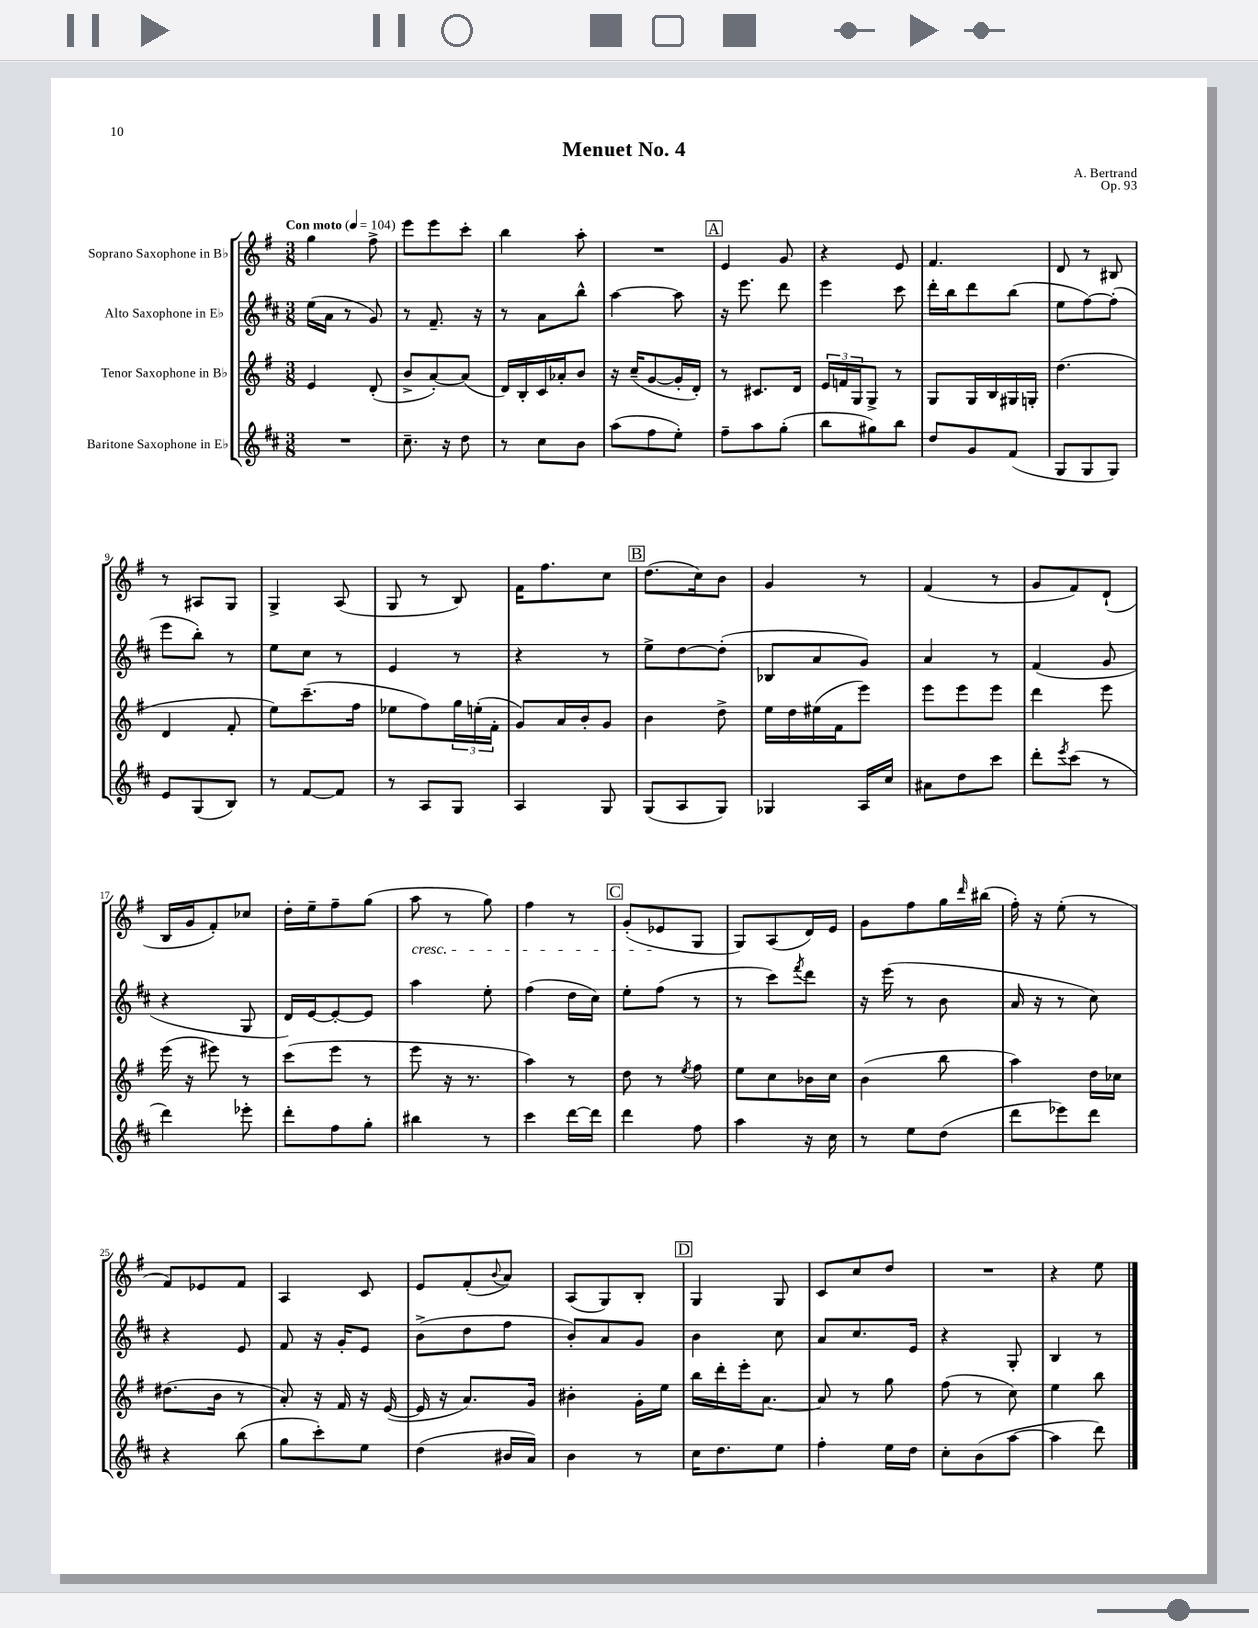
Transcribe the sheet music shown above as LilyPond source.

\header { title = "Menuet No. 4" composer = "A. Bertrand" opus = "Op. 93" }
<<
\new StaffGroup <<
\new Staff = "s0" \with { instrumentName = "Soprano Saxophone in Bb" } {
    \clef treble \key g \major \numericTimeSignature \time 3/8 \tempo "Con moto" 4 = 104
    g''4 fis''8-> |
    e'''8 e'''8 c'''8-. |
    b''4 a''8-. |
    R4. |
    \mark \markup { \box "A" } e'4 g'8 |
    r4 e'8 |
    fis'4. |
    d'8 r8 bis8 |
    r8 ais8 g8 |
    g4-> a8( |
    g8 r8 b8) |
    fis'16 fis''8. c''8 |
    \mark \markup { \box "B" } d''8.( c''16) b'8 |
    g'4 r8 |
    fis'4( r8 |
    g'8 fis'8) d'8-!( |
    b16 g'16 fis'8-.) ces''8 |
    d''16-. e''16-- fis''8-- g''8( |
    a''8\cresc r8 g''8) |
    fis''4 r8 |
    \mark \markup { \box "C" } g'8-.( ees'8\! g8 |
    g8) a8( d'16) e'16 |
    g'8 fis''8 g''16 \grace { d'''16 } bis''16( |
    fis''16-.) r16 e''8-.( r8 |
    fis'8) ees'8 fis'8 |
    a4 c'8 |
    e'8 fis'8-.( \appoggiatura { b'8 } a'8) |
    a8( g8) b8-. |
    \mark \markup { \box "D" } g4 g8 |
    c'8 c''8 d''8 |
    R4. |
    r4 e''8 \bar "|." |
}
\new Staff = "s1" \with { instrumentName = "Alto Saxophone in Eb" } {
    \clef treble \key d \major \numericTimeSignature \time 3/8
    e''16( a'16 r8 g'8) |
    r8 fis'8.-- r16 |
    r8 a'8 b''8-^ |
    a''4~ a''8 |
    \mark \markup { \box "A" } r16 e'''8. d'''8 |
    e'''4 cis'''8 |
    d'''16-. b''16 d'''8 b''8( |
    e''8 fis''8~) fis''8-.( |
    e'''8 b''8-.) r8 |
    e''8 cis''8 r8 |
    e'4 r8 |
    r4 r8 |
    \mark \markup { \box "B" } e''8-> d''8~ d''8-.( |
    bes8 a'8 g'8) |
    a'4 r8 |
    fis'4( g'8 |
    r4 g8 |
    d'16) e'16~ e'8~-. e'8 |
    a''4 e''8-. |
    fis''4( d''16 cis''16) |
    \mark \markup { \box "C" } e''8-. fis''8( r8 |
    r8 cis'''8) \acciaccatura { fis'''8 } d'''8 |
    r16 e'''16( r8 b'8 |
    a'16 r16 r8 cis''8) |
    r4 e'8 |
    fis'8 r16 g'16-. e'8 |
    b'8->( d''8 fis''8 |
    b'8-.) a'8 g'8 |
    \mark \markup { \box "D" } b'4 cis''8 |
    a'8 cis''8. e'16 |
    r4 g8-. |
    b4 r8 \bar "|." |
}
\new Staff = "s2" \with { instrumentName = "Tenor Saxophone in Bb" } {
    \clef treble \key g \major \numericTimeSignature \time 3/8
    e'4 d'8-.( |
    b'8-> a'8~-.) a'8( |
    d'16) b16-. c'16 aes'16-. b'8 |
    r16 c''16--( g'8~ g'16-. d'16-.) |
    \mark \markup { \box "A" } r8 cis'8. d'16 |
    \tuplet 3/2 { e'16 f'16 g16 } g8-> r8 |
    g8 g16 b16 gis16 g16-. |
    d''4.( |
    d'4 fis'8-. |
    e''8) c'''8.--( fis''16 |
    ees''8 fis''8) \tuplet 3/2 { g''16 e''16-.( fis'16-. } |
    g'8) a'16 b'16-. g'8 |
    \mark \markup { \box "B" } b'4 d''8-> |
    e''16 d''16 eis''16( fis'16 e'''8) |
    e'''8 e'''8 e'''8 |
    d'''4 e'''8 |
    e'''16( r16 eis'''8) r8 |
    c'''8( e'''8 r8 |
    e'''8 r16 r8. |
    a''4) r8 |
    \mark \markup { \box "C" } d''8 r8 \acciaccatura { e''8 } fis''8 |
    e''8 c''8 bes'16 c''16 |
    b'4( b''8 |
    a''4) d''16 ces''16 |
    dis''8.( b'16 r8 |
    a'8-.) r16 fis'16 r16 e'16~( |
    e'16 r16 a'8.) g'16 |
    bis'4-. g'16-. e''16 |
    \mark \markup { \box "D" } b''16 d'''16-. e'''16-. a'8.~ |
    a'8 r8 g''8 |
    fis''8( r8 c''8) |
    e''4 b''8 \bar "|." |
}
\new Staff = "s3" \with { instrumentName = "Baritone Saxophone in Eb" } {
    \clef treble \key d \major \numericTimeSignature \time 3/8
    R4. |
    cis''8.-- r16 d''8 |
    r8 cis''8 b'8 |
    a''8( fis''8 e''8-.) |
    \mark \markup { \box "A" } fis''8-- a''8 g''8-.( |
    b''8 gis''8) b''8 |
    d''8 g'8 fis'8( |
    g8 g8 g8) |
    e'8 g8( b8) |
    r8 fis'8~ fis'8 |
    r8 a8 g8 |
    a4 g8 |
    \mark \markup { \box "B" } g8( a8 g8) |
    ges4 a16 cis''16 |
    ais'8 d''8 cis'''8 |
    d'''8-. \acciaccatura { e'''8 } cis'''8( r8 |
    d'''4) ees'''8-. |
    d'''8-. fis''8 g''8-. |
    bis''4 r8 |
    cis'''4 d'''16~ d'''16 |
    \mark \markup { \box "C" } d'''4 fis''8 |
    a''4 r16 cis''16 |
    r8 e''8 d''8( |
    d'''8 ees'''8) d'''8 |
    r4 b''8( |
    g''8 cis'''8-.) e''8 |
    d''4( bis'16 a'16) |
    b'4 r8 |
    \mark \markup { \box "D" } cis''16 d''8. e''8 |
    fis''4-. e''16 d''16 |
    cis''8-. b'8( a''8~ |
    a''4 d'''8) \bar "|." |
}
>>
>>
